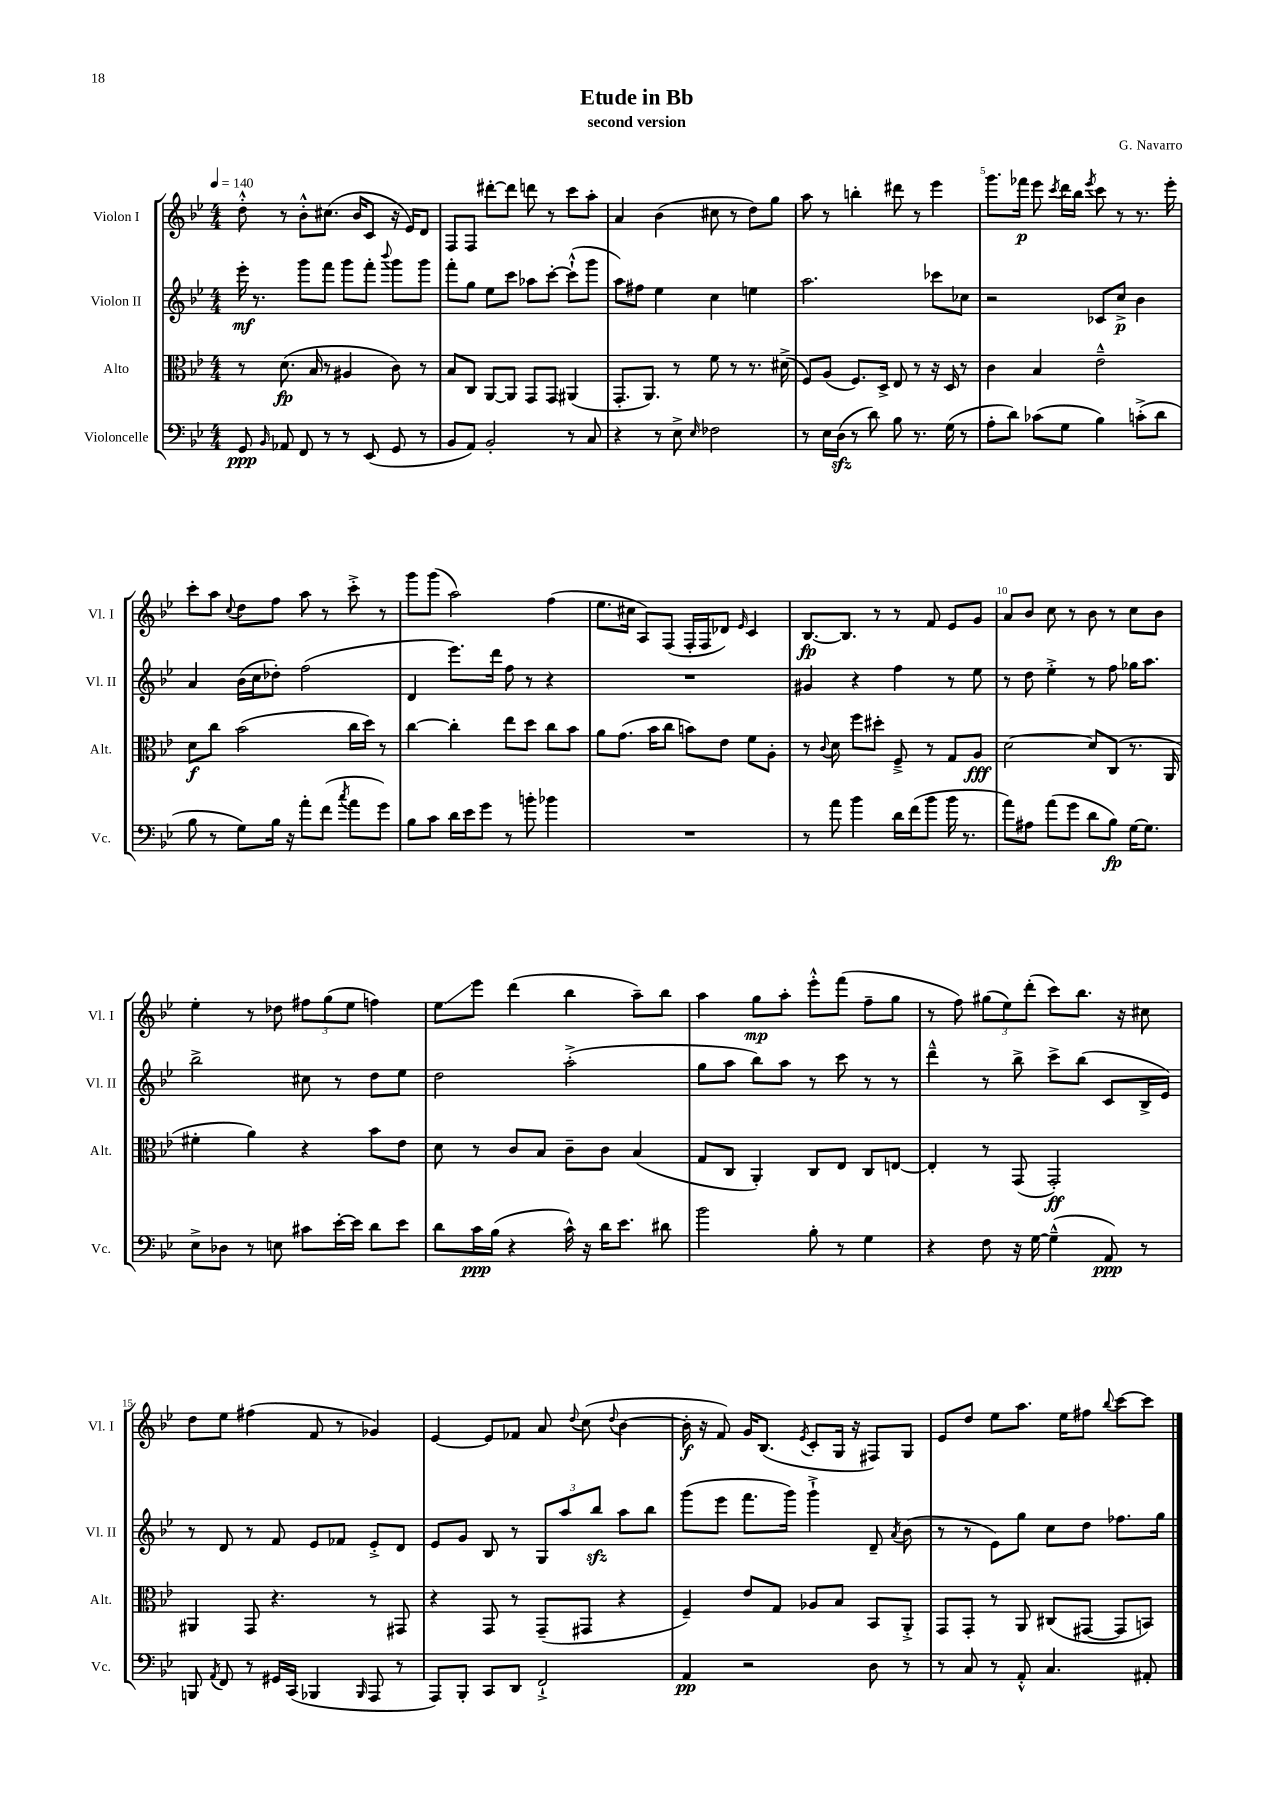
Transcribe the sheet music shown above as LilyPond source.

\header { title = "Etude in Bb" composer = "G. Navarro" subtitle = "second version" }
<<
\new StaffGroup <<
\new Staff = "s0" \with { instrumentName = "Violon I" shortInstrumentName = "Vl. I" } {
    \clef treble \key bes \major \numericTimeSignature \time 4/4 \tempo 4 = 140
    \autoBeamOff d''8-.-^ r8 bes'8[-.-^ cis''8.]( bes'16[ c'8] r16 ees'16[) d'8] |
    f8[ f8] dis'''8[~-. dis'''8] d'''8 r8 c'''8[ a''8]-. |
    a'4 bes'4( cis''8 r8 d''8[) g''8] |
    a''8 r8 b''4-. dis'''8 r8 ees'''4 |
    g'''8.[ fes'''16]\p ees'''8 \acciaccatura { c'''8 } d'''16[ bes''16] \acciaccatura { ees'''8 } c'''8 r8 r8. ees'''16-. |
    c'''8[-. a''8] \appoggiatura { c''8 } d''8[ f''8] a''8 r8 c'''8-.-> r8 |
    g'''8[ g'''8]( a''2) f''4( |
    ees''8.[ cis''16] a8[) f8]( f16[-. f16 des'8]) \grace { ees'16 } c'4 |
    bes8.[~\fp bes8.] r8 r8 f'8 ees'8[ g'8] |
    a'8[ bes'8] c''8 r8 bes'8 r8 c''8[ bes'8] |
    ees''4-. r8 des''8 \tuplet 3/2 { fis''8[ g''8( ees''8] } f''4) |
    ees''8[\glissando ees'''8] d'''4( bes''4 a''8[--) bes''8] |
    a''4 g''8[\mp a''8]-. ees'''8[-.-^ f'''8]( f''8[-- g''8] |
    r8 f''8) \tuplet 3/2 { gis''8[( ees''8) d'''8]-.( } c'''8[) bes''8.] r16 cis''8 |
    d''8[ ees''8] fis''4( f'8 r8 ges'4) |
    ees'4~ ees'8[ fes'8] a'8 \appoggiatura { d''8 } c''8( \appoggiatura { d''8 } bes'4~ |
    bes'16-.\f r16 f'8) g'16[ bes8.]( \acciaccatura { ees'8 } c'8[-. g16] r16 fis8[) g8] |
    ees'8[ d''8] ees''8[ a''8.] ees''16[ fis''8] \appoggiatura { bes''8 } c'''8[~ c'''8] \bar "|." |
}
\new Staff = "s1" \with { instrumentName = "Violon II" shortInstrumentName = "Vl. II" } {
    \clef treble \key bes \major \numericTimeSignature \time 4/4
    \autoBeamOff ees'''16-.\mf r8. g'''8[ f'''8] g'''8[ f'''8]-. \appoggiatura { bes'''8 } g'''8[ g'''8] |
    f'''8[-. g''8] ees''8[ c'''8] aes''8[ c'''8]~-. c'''8[-!-^( g'''8] |
    a''8[) fis''8] ees''4 c''4 e''4 |
    a''2. ces'''8[ ces''8] |
    r2 ces'8[ c''8]->\p bes'4 |
    a'4 bes'16[( c''16 des''8]-.) f''2( |
    d'4 ees'''8.[) d'''16] f''8 r8 r4 |
    R1 |
    gis'4 r4 f''4 r8 ees''8 |
    r8 d''8 ees''4-.-> r8 f''8 ges''16[ a''8.] |
    bes''2-> cis''8 r8 d''8[ ees''8] |
    d''2 a''2-.->( |
    g''8[ a''8] bes''8[) a''8] r8 c'''8 r8 r8 |
    d'''4---^ r8 bes''8-> c'''8[-> bes''8]( c'8[ bes16-> ees'16]) |
    r8 d'8 r8 f'8 ees'8[ fes'8] ees'8[-.-> d'8] |
    ees'8[ g'8] bes8 r8 \tuplet 3/2 { g8[ a''8 bes''8]\sfz } a''8[ bes''8] |
    g'''8[( ees'''8] f'''8.[ g'''16]) g'''4-!-> d'8-- \acciaccatura { a'8 } bes'8( |
    r8 r8 ees'8[) g''8] c''8[ d''8] fes''8.[ g''16] \bar "|." |
}
\new Staff = "s2" \with { instrumentName = "Alto" shortInstrumentName = "Alt." } {
    \clef alto \key bes \major \numericTimeSignature \time 4/4
    \autoBeamOff r8 d'8.\fp( bes16 r8 ais4 c'8) r8 |
    bes8[ c8] a,8[~ a,8] g,8[ g,8] ais,4( |
    g,8.[-. a,8.]) r8 f'8 r8 r8. dis'16->( |
    f8[) a8]( f8.[) d16]-> ees8 r8 r16 d16 r8 |
    c'4 bes4 ees'2---^ |
    d'8[\f c''8] bes'2( c''16[ d''16]) r8 |
    c''4~ c''4-. ees''8[ d''8] c''8[ bes'8] |
    a'8[ g'8.]( bes'16[ c''8] b'8[) ees'8] f'8[ a8]-. |
    r8 \appoggiatura { c'8 } d'8 f''8[ dis''8]-. f8---> r8 g8[ a8]\fff |
    d'2~ d'8[ c8]( r8. a,16 |
    fis'4-. a'4) r4 bes'8[ ees'8] |
    d'8 r8 c'8[ bes8] c'8[-- c'8] bes4( |
    g8[ c8] a,4-.) c8[ ees8] c8[ e8]~ |
    e4-. r8 g,8( g,2-.\ff) |
    ais,4 g,8 r4. r8 gis,8 |
    r4 g,8 r8 g,8[--( gis,8] r4 |
    f4--) ees'8[ g8] aes8[ bes8] bes,8[ a,8]-.-> |
    g,8[ g,8]-. r8 a,8 cis8[( gis,8]~ gis,8[ b,8]) \bar "|." |
}
\new Staff = "s3" \with { instrumentName = "Violoncelle" shortInstrumentName = "Vc." } {
    \clef bass \key bes \major \numericTimeSignature \time 4/4
    \autoBeamOff g,8\ppp \grace { bes,16 } aes,8 f,8 r8 r8 ees,8( g,8 r8 |
    bes,8[ a,8]) bes,2-. r8 c8 |
    r4 r8 ees8-> \grace { ees16 } fes2 |
    r8 ees16[ d16]\sfz( r8 d'8) bes8 r8. g16( r8 |
    a8[-. d'8]) ces'8[( g8] bes4) c'8[-.->( d'8] |
    bes8 r8 g8[) bes16] r16 a'8[-. f'8]( \acciaccatura { c''8 } a'8[ g'8]) |
    bes8[ c'8] d'16[ ees'16 g'8] r8 b'8-. bes'4 |
    R1 |
    r8 a'8 bes'4 d'16[ f'16( bes'8] bes'16 r8. |
    a'8[) ais8] a'8[( g'8] d'8[ bes8]\fp) g16[~ g8.] |
    ees8[-> des8] r8 e8 cis'8[ ees'16~-. ees'16] d'8[ ees'8] |
    d'8[ c'16\ppp bes16]( r4 c'16-^) r16 d'16[ ees'8.] dis'8 |
    bes'2 bes8-. r8 g4 |
    r4 f8 r16 g16~ g4---^( a,8\ppp) r8 |
    b,,8 \acciaccatura { a,8 } f,8 r8 gis,16[ c,16]( bes,,4 \grace { bes,,16 } a,,8 r8 |
    a,,8[) bes,,8]-. c,8[ d,8] f,2-!-> |
    a,4\pp r2 d8 r8 |
    r8 c8 r8 a,8-.-^ c4. ais,8-. \bar "|." |
}
>>
>>
\layout { \context { \Score \override BarNumber.break-visibility = ##(#f #t #t) barNumberVisibility = #(every-nth-bar-number-visible 5) } }
